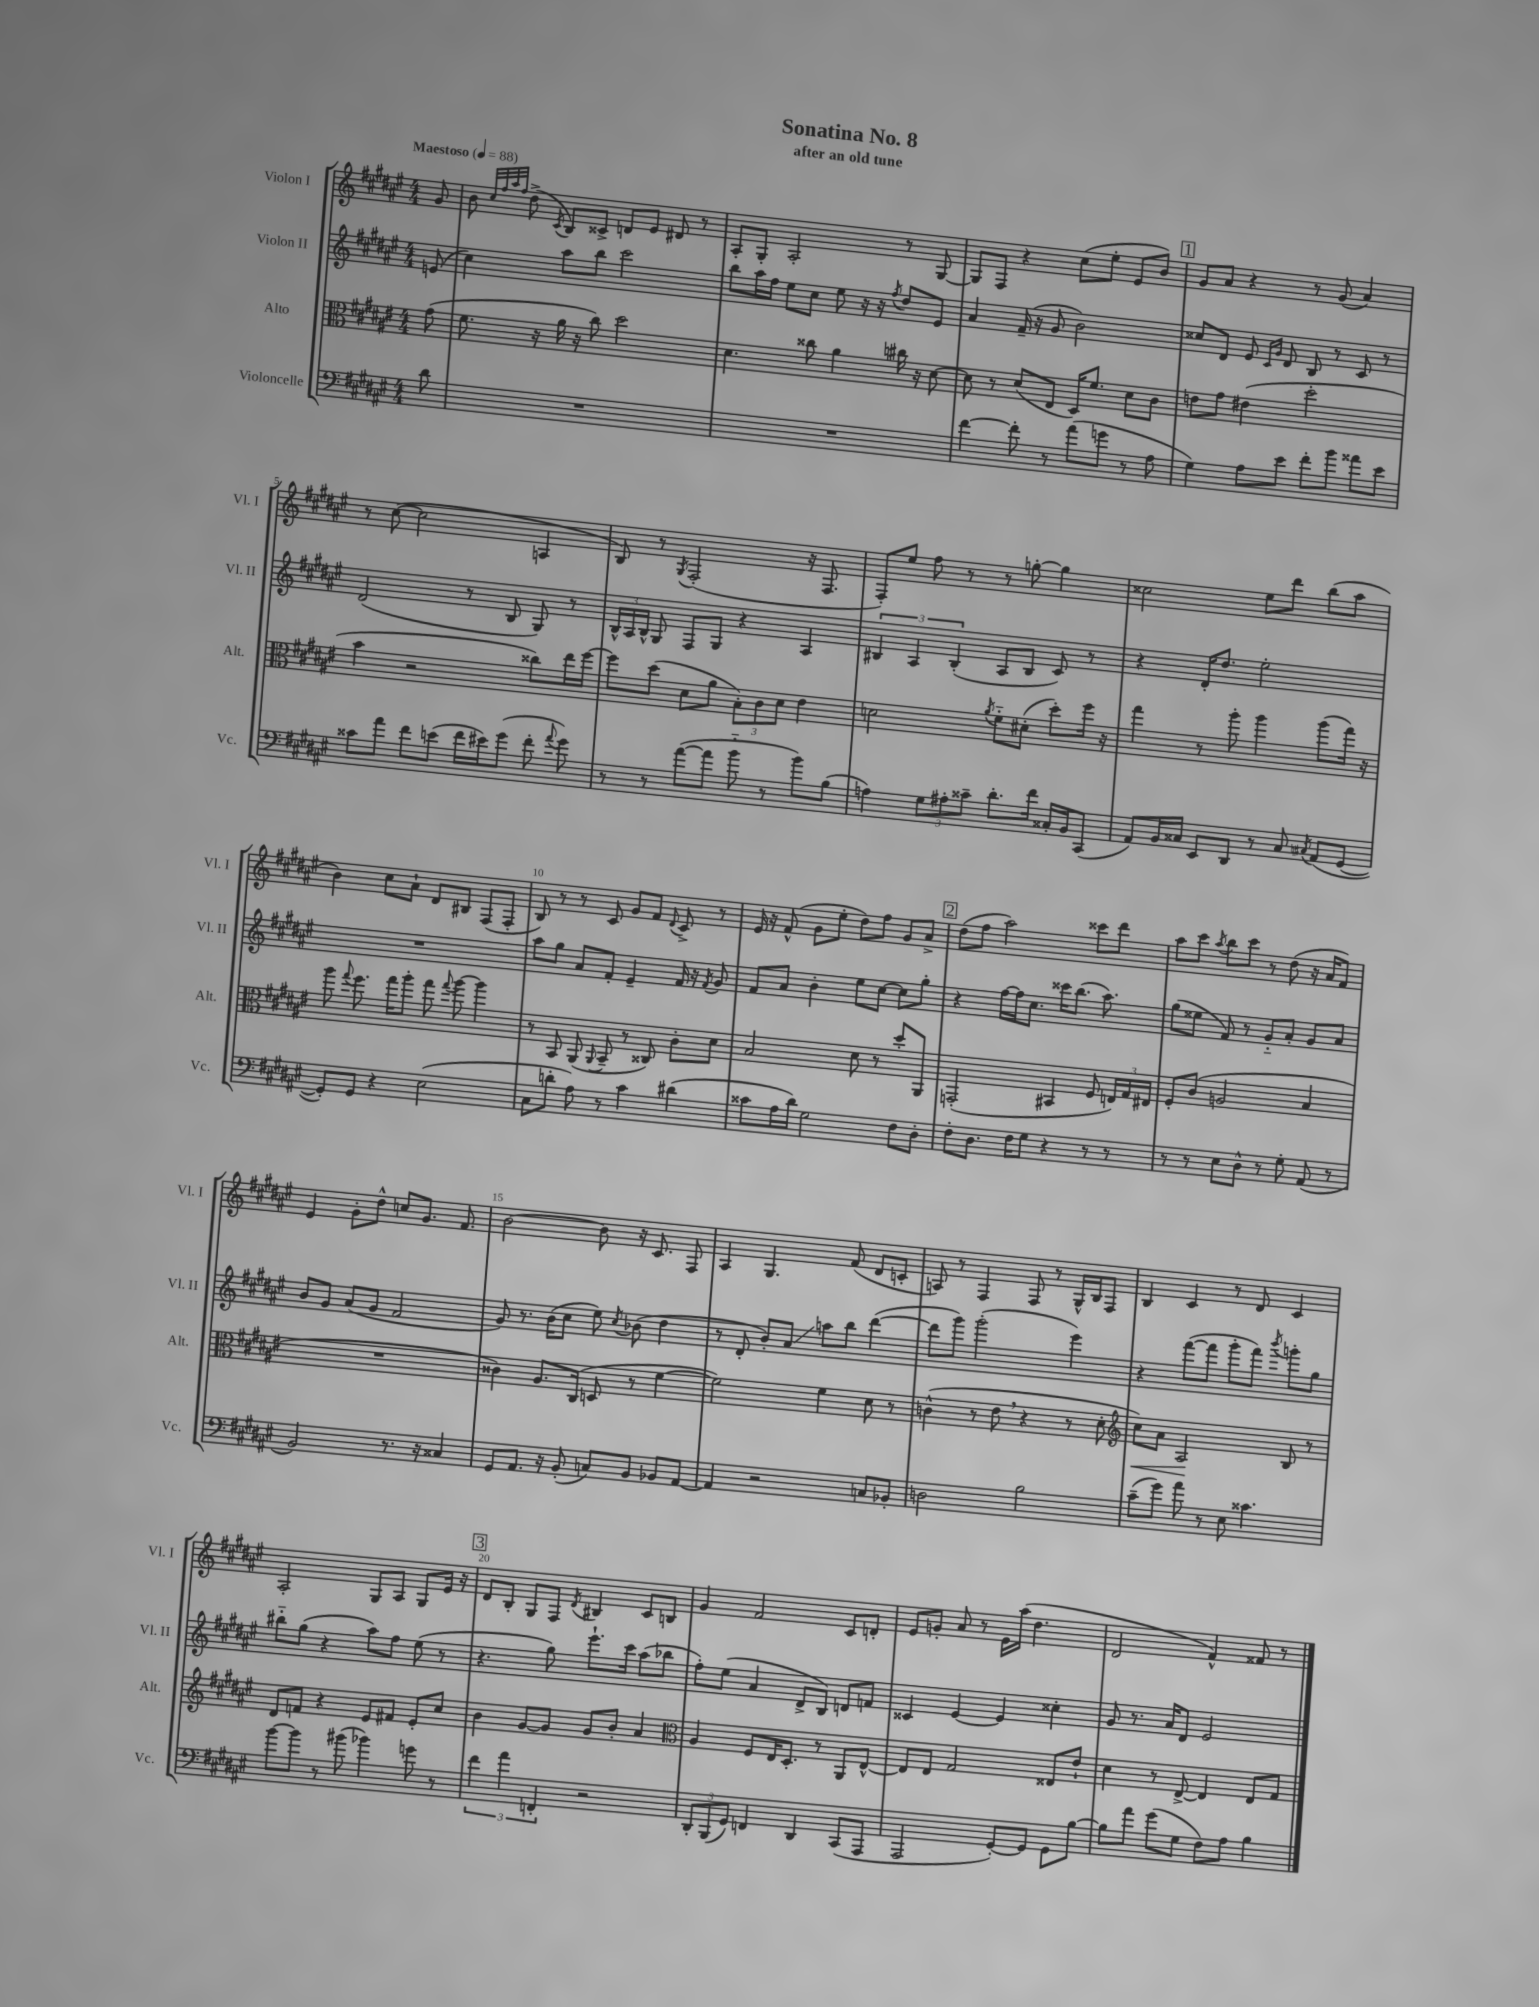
\header { title = "Sonatina No. 8" subtitle = "after an old tune" }
<<
\new StaffGroup <<
\new Staff = "s0" \with { instrumentName = "Violon I" shortInstrumentName = "Vl. I" } {
    \clef treble \key fis \major \numericTimeSignature \time 4/4 \partial 8 \tempo "Maestoso" 4 = 88
    \autoBeamOff gis'8 |
    b'8 \grace { cis''32[ fis''32 ais''32 fis''32] } dis''8->( \acciaccatura { cis'8 } b8[) cisis'8]-> d'8[ eis'8] dis'8 r8 |
    ais8[-. gis8]-. ais2-. r8 gis8~ |
    gis8[ fis8] r4 cis''8[( eis''8]-. eis'8[ b'8]) |
    \mark \markup { \box "1" } gis'8[ ais'8] r4 r8 gis'8( ais'4) |
    r8 cis''8~( cis''2 a4 |
    b8) r8 \acciaccatura { gis8 } fis2-.( r16 fis8. |
    fis8[-.) eis''8] fis''8 r8 r8 g''8~-. g''4 |
    cisis''2 eis''8[ dis'''8] b''8[( ais''8] |
    b'4) cis''8[ ais'8]-! dis'8[ bis8] fis8[( fis8]-. |
    b8) r8 r8 cis'8 gis'8[ fis'8] \appoggiatura { dis'8 } cis'8-> r8 |
    eis'16 r16 fis'8-^( gis'8[ eis''8]-. dis''8[) fis''8] gis'8[ ais'8]-> |
    \mark \markup { \box "2" } dis''8[( fis''8] ais''2) cisis'''8[ dis'''8] |
    ais''8[ cis'''8] \acciaccatura { ais''8 } b''8[ cis'''8] r8 dis''8( r16 ais'16[ fis'8]) |
    eis'4 gis'8[-. dis''8]-^ c''8[ gis'8.] fis'8. |
    b'2~ b'8 r16 cis'8. fis8 |
    ais4 gis4. fis'8( dis'8[ c'8]-. |
    a8) r8 fis4 fis8 r8 gis16[-^ b16 fis8] |
    b4 cis'4 r8 dis'8 cis'4 |
    ais2-. gis8[ ais8] gis8[ eis'16] r16 |
    \mark \markup { \box "3" } dis'8[ b8]-. gis8[ fis8] \acciaccatura { dis'8 } bis4 cis'8[ b8] |
    gis'4 fis'2 cis'8[ d'8]-. |
    eis'8[ g'8]-. ais'8 r8 eis'16[ ais''16]( dis''4. |
    dis'2 fis'4-^) fisis'8 r8 \bar "|." |
}
\new Staff = "s1" \with { instrumentName = "Violon II" shortInstrumentName = "Vl. II" } {
    \clef treble \key fis \major \numericTimeSignature \time 4/4 \partial 8
    \autoBeamOff e'8( |
    cis''4) ais''8[ b''8] cis'''2 |
    b''8[ ais''16 fis''16] eis''8[ cis''8] eis''8 r16 r16 \acciaccatura { fis''8 } dis''8[ eis'8] |
    ais'4 fis'16--( r16 gis'8 b'2) |
    \mark \markup { \box "1" } cisis''8[ dis'8] eis'8 \grace { cis'16[ gis'16] } dis'8 b8 r8 cis'8 r8 |
    dis'2( r8 b8 gis8) r8 |
    \tuplet 3/2 { b16[-^ ais16 b16]-^ } gis8 fis8[ gis8] r4 ais4 |
    \tuplet 3/2 { bis4 ais4 bis4-.( } ais8[ bis8] cis'8) r8 |
    r4 dis'16[-. dis''8.] eis''2-. |
    R1 |
    ais''8[ gis''8] ais'8[ fis'8]-. eis'4-- fis'16 r16 \acciaccatura { fis'8 } gis'8 |
    fis'8[ ais'8] b'4-. eis''8[ cis''8]~ cis''8[ gis''8]-. |
    \mark \markup { \box "2" } r4 fis''16[~ fis''16 cis''8.] cisis'''16[ b''8.]( ais''8.) |
    gis''8[( eisis''8] fis'8) r8 gis'8[-_ ais'8]-. gis'8[ ais'8] |
    b'8[ gis'8] ais'8[( gis'8] fis'2 |
    gis'8) r8. b'16[( cis''8] eis''8) \acciaccatura { cis''8 } bes'8( dis''4 |
    r8 dis'8-. b'8[-.) ais'8]\glissando a''8[ b''8] dis'''4~( |
    dis'''8[ gis'''8]) gis'''2-.( eis'''4) |
    r4 fis'''8[~( fis'''8] gis'''8[-. fis'''8]) \acciaccatura { b'''8 } g'''8[-. gis''8] |
    bis''8[-_ gis''8]( r4 ais''8[) fis''8] eis''8( r8 |
    \mark \markup { \box "3" } r4. gis''8) eis'''8.[-! cis'''16] ais''8[( bes''8] |
    fis''8[-.) eis''8]( ais'4 dis'8[-> b8]) d'8[ f'8] |
    cisis'4 eis'4~ eis'4 cisis''4-. |
    gis'8 r8. ais'16[ dis'8] eis'2 \bar "|." |
}
\new Staff = "s2" \with { instrumentName = "Alto" shortInstrumentName = "Alt." } {
    \clef alto \key fis \major \numericTimeSignature \time 4/4 \partial 8
    \autoBeamOff gis'8( |
    fis'8. r16 ais'16 r16 cis''8) dis''2 |
    dis'4. cisis''8 ais'4 cis''16 r16 dis'8~ |
    dis'8 r8 dis'8[( eis8] dis16[) fis'8.] dis'8[ cis'8] |
    \mark \markup { \box "1" } e'8[ gis'8] eis'4( dis''2-. |
    b'4 r2 cisis''8[) eis''16 fis''16]~ |
    fis''8[ dis''8]( dis'8[ ais'8] \tuplet 3/2 { b8[-.) cis'8 dis'8] } eis'4 |
    d'2 \acciaccatura { ais'8 } fis'8[-_ dis'8]-.( dis''8[-.) fis''16] r16 |
    gis''4 r8 ais''8-. ais''4 ais''8[( gis''16]) r16 |
    ais''8 \appoggiatura { gis''8 } fis''8. gis''16[ ais''8]-. gis''8 \appoggiatura { gis''8 } ais''8~ ais''4 |
    r8 b,8 ais,8( \appoggiatura { ais,8 } b,8-- r8 cisis8) cis'8[-. dis'8] |
    b2 dis'8 r8 dis''8[-. ais,8] |
    \mark \markup { \box "2" } g,2-.( bis,4 fis8 \tuplet 3/2 { e16[) gis16 eis16] } |
    fis8[-. cis'8]( a2 b4 |
    R1 |
    cisis'4) ais8.[ cis16]( d8 r8 fis'4~ |
    fis'2) fis'4 dis'8 r8 |
    c'4-^( r8 eis'8 \breathe r4 r8 dis'8-. |
    \clef treble cis''8[\<) ais'8] ais2\! b8 r8 |
    dis'8[ f'8] r4 eis'8[ fis'8] eis'8[-. cis''8] |
    \mark \markup { \box "3" } b'4 gis'8[~ gis'8] gis'8[ b'8]-. ais'4 |
    \clef alto ais4 fis8[ eis16 dis8.]-. r8 ais,8[ eis8]~-^ |
    eis8[ eis8] gis2 eisis8[ eis'8]-! |
    dis'4 r8 eis8~-> eis4 eis8[ gis8] \bar "|." |
}
\new Staff = "s3" \with { instrumentName = "Violoncelle" shortInstrumentName = "Vc." } {
    \clef bass \key fis \major \numericTimeSignature \time 4/4 \partial 8
    \autoBeamOff dis'8 |
    R1 |
    R1 |
    fis'4~ fis'8-. r8 ais'8[( g'8] r8 ais8 |
    \mark \markup { \box "1" } gis4) ais8[ eis'8] fis'8[-. b'8] aisis'8[ eis'8] |
    cisis'8[ ais'8] fis'8[ e'8]( fis'16[ eis'16) gis'8]( fis'8-. \appoggiatura { ais'8 } gis'8) |
    r8 r8 ais'8[~( ais'8] b'8-_ r8 b'8[) b8]( |
    a4) \tuplet 3/2 { gis8[ ais8-. cisis'8]-- } dis'8.[-. fis'16] cisis16[-. b,16 cis,8]( |
    ais,8[) b,16 cisis16] eis,8[ dis,8] r8 cisis8 \acciaccatura { cis8 } ais,8[( gis,8]~ |
    gis,8[-.) gis,8] r4 eis2( |
    cis8[ d'8]-. ais8) r8 cis'4 dis'4( |
    cisis'8[ ais16 dis'16]) gis2 fis8[ dis8]-. |
    \mark \markup { \box "2" } fis8[-. dis8.] fis16[ gis8] r4 r8 r8 |
    r8 r8 eis8[ dis8]-^ r8 gis8-. ais,8( r8 |
    b,2) r8. r16 cisis4 |
    gis,8[ ais,8.] r16 b,8-.( c8[) b,8] bes,8[ ais,8]~ |
    ais,4 r2 c8[ bes,8]-. |
    d2 b2 |
    cis'8[--( gis'8]) ais'8 r8 eis8 cisis'4. |
    b'8[~ b'8] r8 bis'8( bes'4) g'8 r8 |
    \mark \markup { \box "3" } \tuplet 3/2 { fis'4 ais'4 f,4-. } r2 |
    \tuplet 3/2 { dis,8[-. b,,8( gis,8]) } f,4 dis,4 cis,8[( ais,,8] |
    ais,,2 gis,8[~-.) gis,8] gis,8[ b8]~ |
    b8[ ais'8] gis'8[( gis8] fis8[) ais8] b4 \bar "|." |
}
>>
>>
\layout { \context { \Score \override BarNumber.break-visibility = ##(#f #t #t) barNumberVisibility = #(every-nth-bar-number-visible 5) } }
